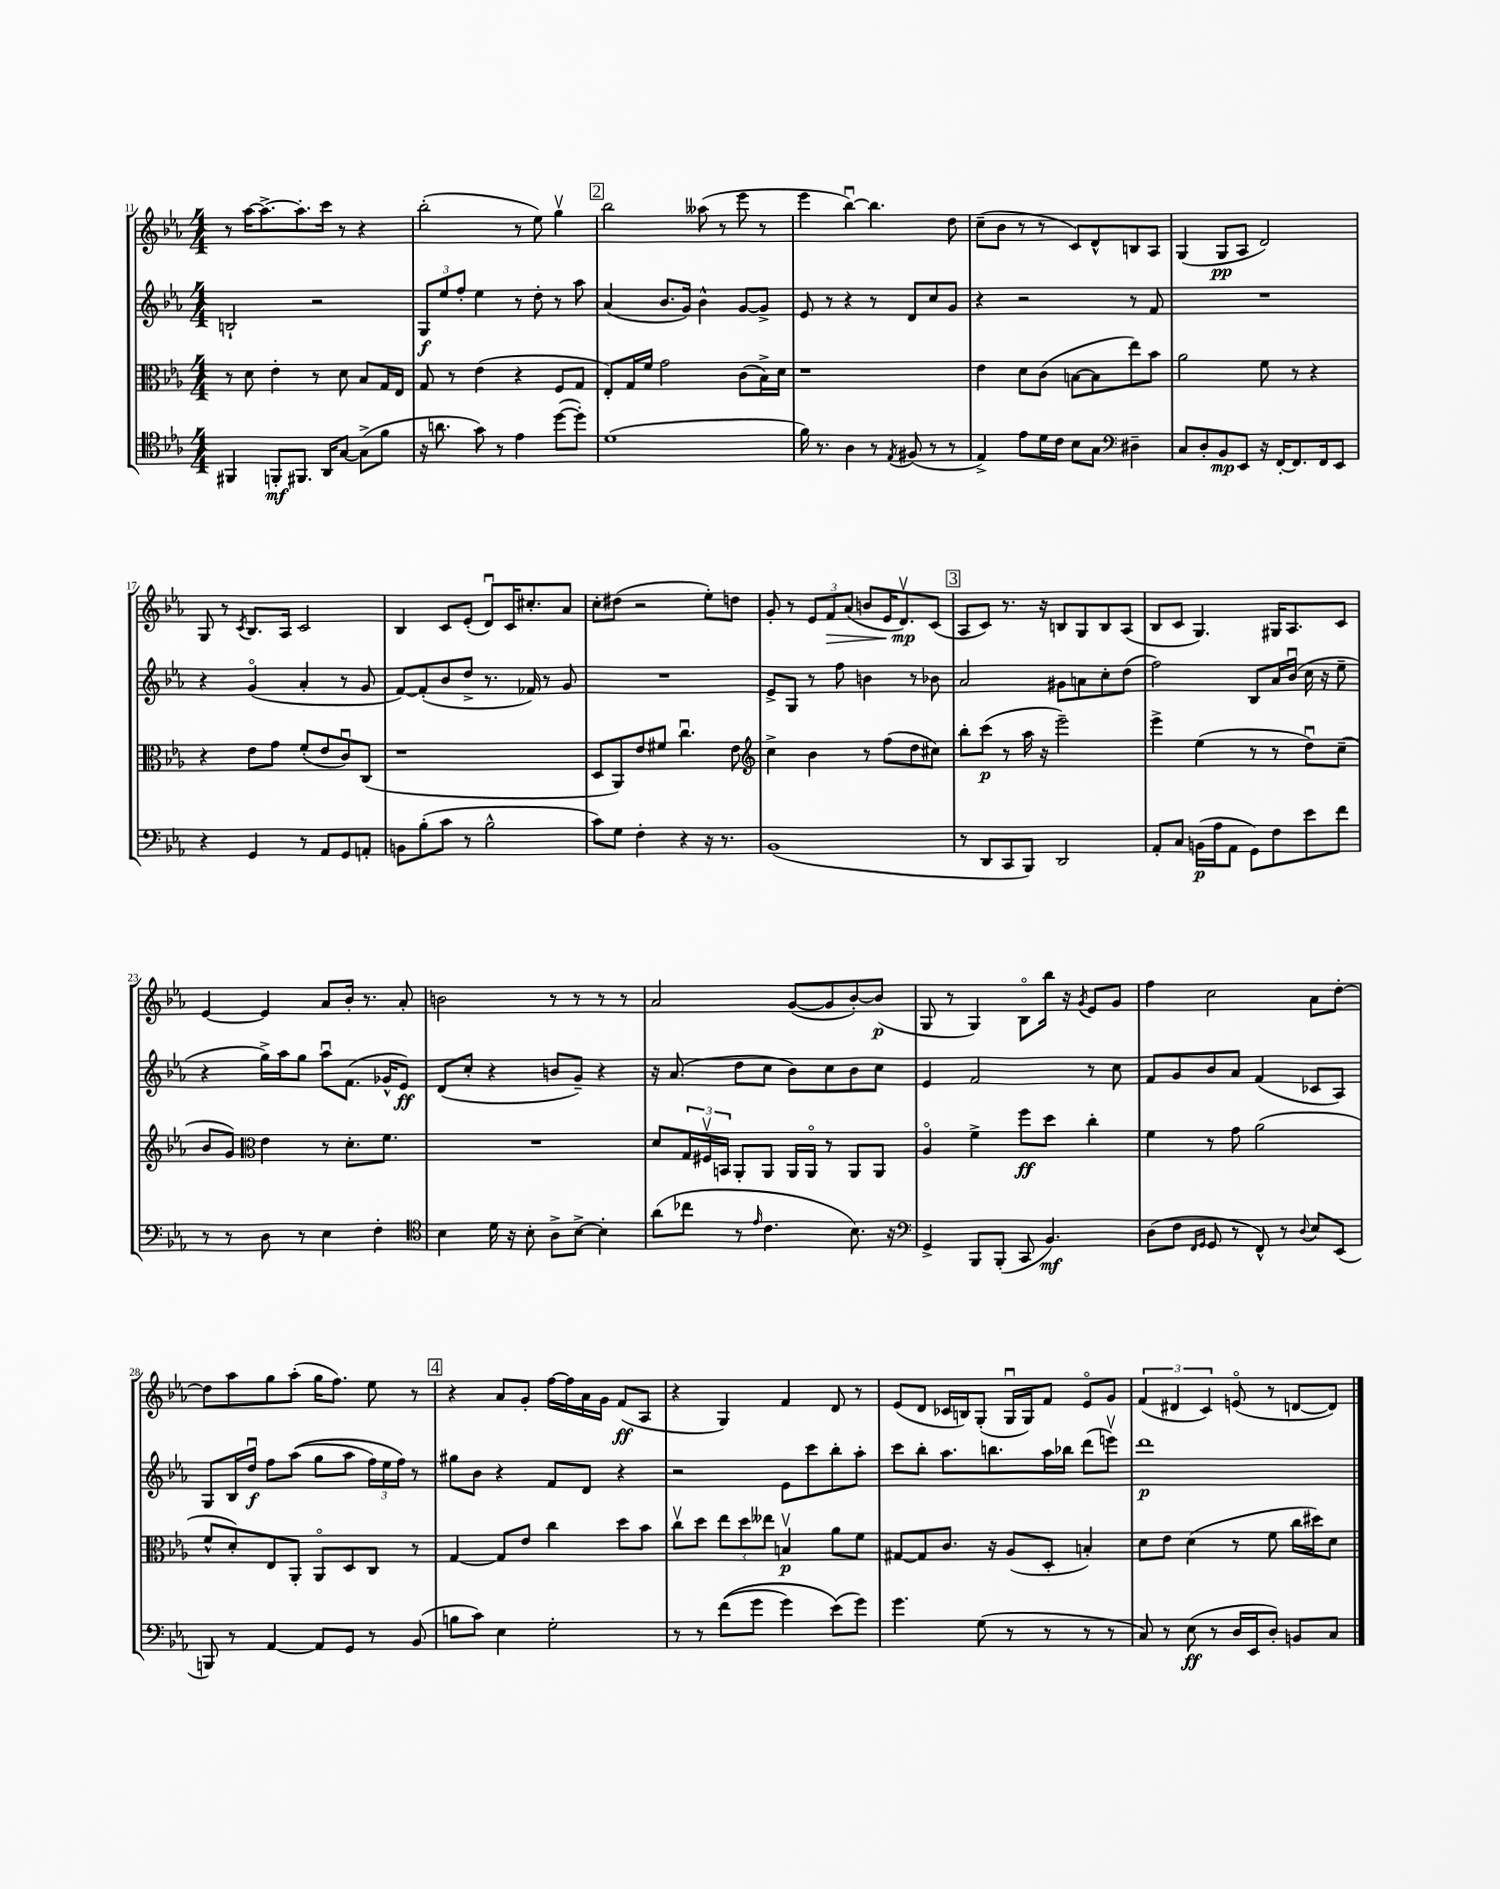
<<
\new StaffGroup <<
\new Staff = "s0" {
    \clef treble \key ees \major \numericTimeSignature \time 4/4
    r8 aes''16~ aes''8.~-> aes''8.-. c'''16 r8 r4 |
    bes''2-.( r8 ees''8) g''4\upbow |
    \mark \markup { \box "2" } bes''2 aeses''8( r8 ees'''8 r8 |
    ees'''4 bes''4~\downbow) bes''4. d''8 |
    c''8--( bes'8 r8 r8 c'8) d'8-^ b8 aes8 |
    g4( g8\pp aes8 d'2) |
    g8 r8 \acciaccatura { c'8 } bes8. aes16 c'2 |
    bes4 c'8 ees'8-.( d'8\downbow) c'16 cis''8.-. aes'8 |
    c''8-. dis''8( r2 ees''8-.) d''8 |
    g'8-. r8 \tuplet 3/2 { ees'8 f'8\> aes'8( } b'8 ees'16 d'8.\upbow\mp\!) c'8( |
    \mark \markup { \box "3" } aes8 c'8) r8. r16 b8 g8 b8 aes8( |
    bes8 c'8 g4.) gis16 aes8. c'8 |
    ees'4~ ees'4 aes'8 bes'16-. r8. aes'8-. |
    b'2 r8 r8 r8 r8 |
    aes'2 g'8~( g'8 bes'8~-.) bes'8\p( |
    g8 r8 g4) bes8\flageolet bes''16 r16 \acciaccatura { g'8 } ees'8 g'8 |
    f''4 c''2 aes'8 d''8~-. |
    d''8 aes''8 g''8 aes''8-.( g''16 f''8.) ees''8 r8 |
    \mark \markup { \box "4" } r4 aes'8 g'8-. f''16~ f''16 aes'16 g'16 f'8\ff( aes8 |
    r4 g4) f'4 d'8 r8 |
    ees'8( d'8 ces'16 b16) g8-.( g16\downbow g16) f'8 ees'8\flageolet g'8 |
    \tuplet 3/2 { f'4( dis'4 c'4) } e'8\flageolet( r8 d'8~ d'8) \bar "|." |
}
\new Staff = "s1" {
    \clef treble \key ees \major \numericTimeSignature \time 4/4
    b2-! r2 |
    \tuplet 3/2 { g8\f ees''8 f''8-. } ees''4 r8 d''8-. r8 aes''8 |
    \mark \markup { \box "2" } aes'4( bes'8. g'16) bes'4-^ g'8~ g'8-> |
    ees'8 r8 r4 r8 d'8 c''8 g'8 |
    r4 r2 r8 f'8 |
    R1 |
    r4 g'4\flageolet( aes'4-. r8 g'8 |
    f'8~) f'8-.( bes'8 d''8-> r8. fes'16) r8 g'8 |
    R1 |
    ees'8-> g8 r8 f''8 b'4 r8 bes'8 |
    \mark \markup { \box "3" } aes'2 gis'8 a'8 c''8-. d''8( |
    f''2) bes8 aes'16 bes'16\downbow( c''16 r16 ees''8-- |
    r4 g''16->) aes''16 g''8 aes''8\downbow f'8.( ges'16-^ ees'8\ff) |
    d'8( c''8-. r4 b'8 g'8--) r4 |
    r16 aes'8.( d''8 c''8 bes'8) c''8 bes'8 c''8 |
    ees'4 f'2 r8 c''8 |
    f'8 g'8 bes'8 aes'8 f'4( ces'8 aes8) |
    g8 bes16 d''16\downbow\f f''8 aes''8(\( g''8 aes''8 \tuplet 3/2 { f''16) ees''16 f''16\) } r8 |
    \mark \markup { \box "4" } gis''8 bes'8 r4 f'8 d'8 r4 |
    r2 ees'8 c'''8 bes''8-. aes''8-. |
    c'''8 bes''8-. aes''8. b''8. aes''16 bes''16 d'''8( e'''8\upbow) |
    d'''1\p \bar "|." |
}
\new Staff = "s2" {
    \clef alto \key ees \major \numericTimeSignature \time 4/4
    r8 d'8 ees'4-. r8 d'8 bes8 g16 ees16 |
    g8 r8 ees'4( r4 f8 g8 |
    \mark \markup { \box "2" } ees8-.) g16 f'16 g'2 c'8( bes16->) d'16 |
    r1 |
    ees'4 d'8 c'8( b8~ b8 ees''8) bes'8 |
    aes'2 f'8 r8 r4 |
    r4 ees'8 g'8 f'8-.( ees'8 c'8\downbow) c8( |
    r1 |
    d8 aes,8) ees'8 fis'8 c''4.\downbow ees'8 |
    \clef treble c''4-> bes'4 r8 f''8( d''8 cis''8) |
    \mark \markup { \box "3" } bes''8-. c'''8\p( r8 aes''16 r16 ees'''2--) |
    ees'''4-> ees''4( r8 r8 d''8\downbow) c''8--( |
    bes'8 g'8) \clef alto ees'4 r8 d'8.-. f'8. |
    R1 |
    d'8 \tuplet 3/2 { g16 fis16\upbow b,16 } aes,8-. aes,8 aes,16 aes,16\flageolet r8 aes,8 aes,8 |
    aes4\flageolet f'4-> f''8\ff d''8 c''4-. |
    f'4 r8 g'8 aes'2( |
    f'8-^ d'8-.) ees8 aes,8-. aes,8\flageolet d8 c8 r8 |
    \mark \markup { \box "4" } g4~ g8 ees'8 c''4 d''8 bes'8 |
    c''8\upbow d''8 \tuplet 3/2 { ees''8 d''8 eeses''8 } b4\upbow\p aes'8 f'8 |
    gis8~ gis8 c'8. r16 aes8( d8-. b4-.) |
    d'8 ees'8 d'4( r8 f'8 c''16 dis''16) d'8 \bar "|." |
}
\new Staff = "s3" {
    \clef tenor \key ees \major \numericTimeSignature \time 4/4
    fis,4 f,8-.\mf fis,8. aes,16 g8~ g8->( f'8 |
    r16 a'8. g'8) r8 ees'4 d''8~( d''8-.) |
    \mark \markup { \box "2" } d'1( |
    f'16) r8. aes4 r8 \acciaccatura { ees8 } fis8( r8 r8 |
    ees4->) ees'8 d'16 c'16 bes8 g8 \clef bass dis4-- |
    c8 d8-. bes,8\mp ees,8 r16 f,16~-. f,8. f,16 ees,8 |
    r4 g,4 r8 aes,8 g,8 a,8-. |
    b,8 bes8-.( c'8 r8 bes2-^ |
    c'8) g8 f4-. r4 r16 r8. |
    bes,1( |
    \mark \markup { \box "3" } r8 d,8 c,8 bes,,8) d,2 |
    aes,8-. c8 b,16\p( aes16 aes,8 g,8) f8 ees'8 f'8 |
    r8 r8 d8 r8 ees4 f4-. |
    \clef tenor bes4 d'16 r16 bes8-. aes8-> bes8~-> bes4-. |
    aes'8( ces''8 r8 \grace { ees'16 } c'4. bes8.) r16 |
    \clef bass g,4-> bes,,8 bes,,8-.( c,8 bes,4.\mf) |
    d8( f8 \grace { f,16 g,16 } g,8 r8 f,8-^) r8 \appoggiatura { d8 } ees8 ees,8( |
    b,,8) r8 aes,4~ aes,8 g,8 r8 bes,8( |
    \mark \markup { \box "4" } b8 c'8) ees4 g2-. |
    r8 r8 f'8(\( g'8 g'4) ees'8(\) g'8) |
    g'4. g8( r8 r8 r8 r8 |
    c8) r8 ees8\ff( r8 d16 ees,16 d8-.) b,8 c8 \bar "|." |
}
>>
>>
\layout { \context { \Score currentBarNumber = #11 } }
